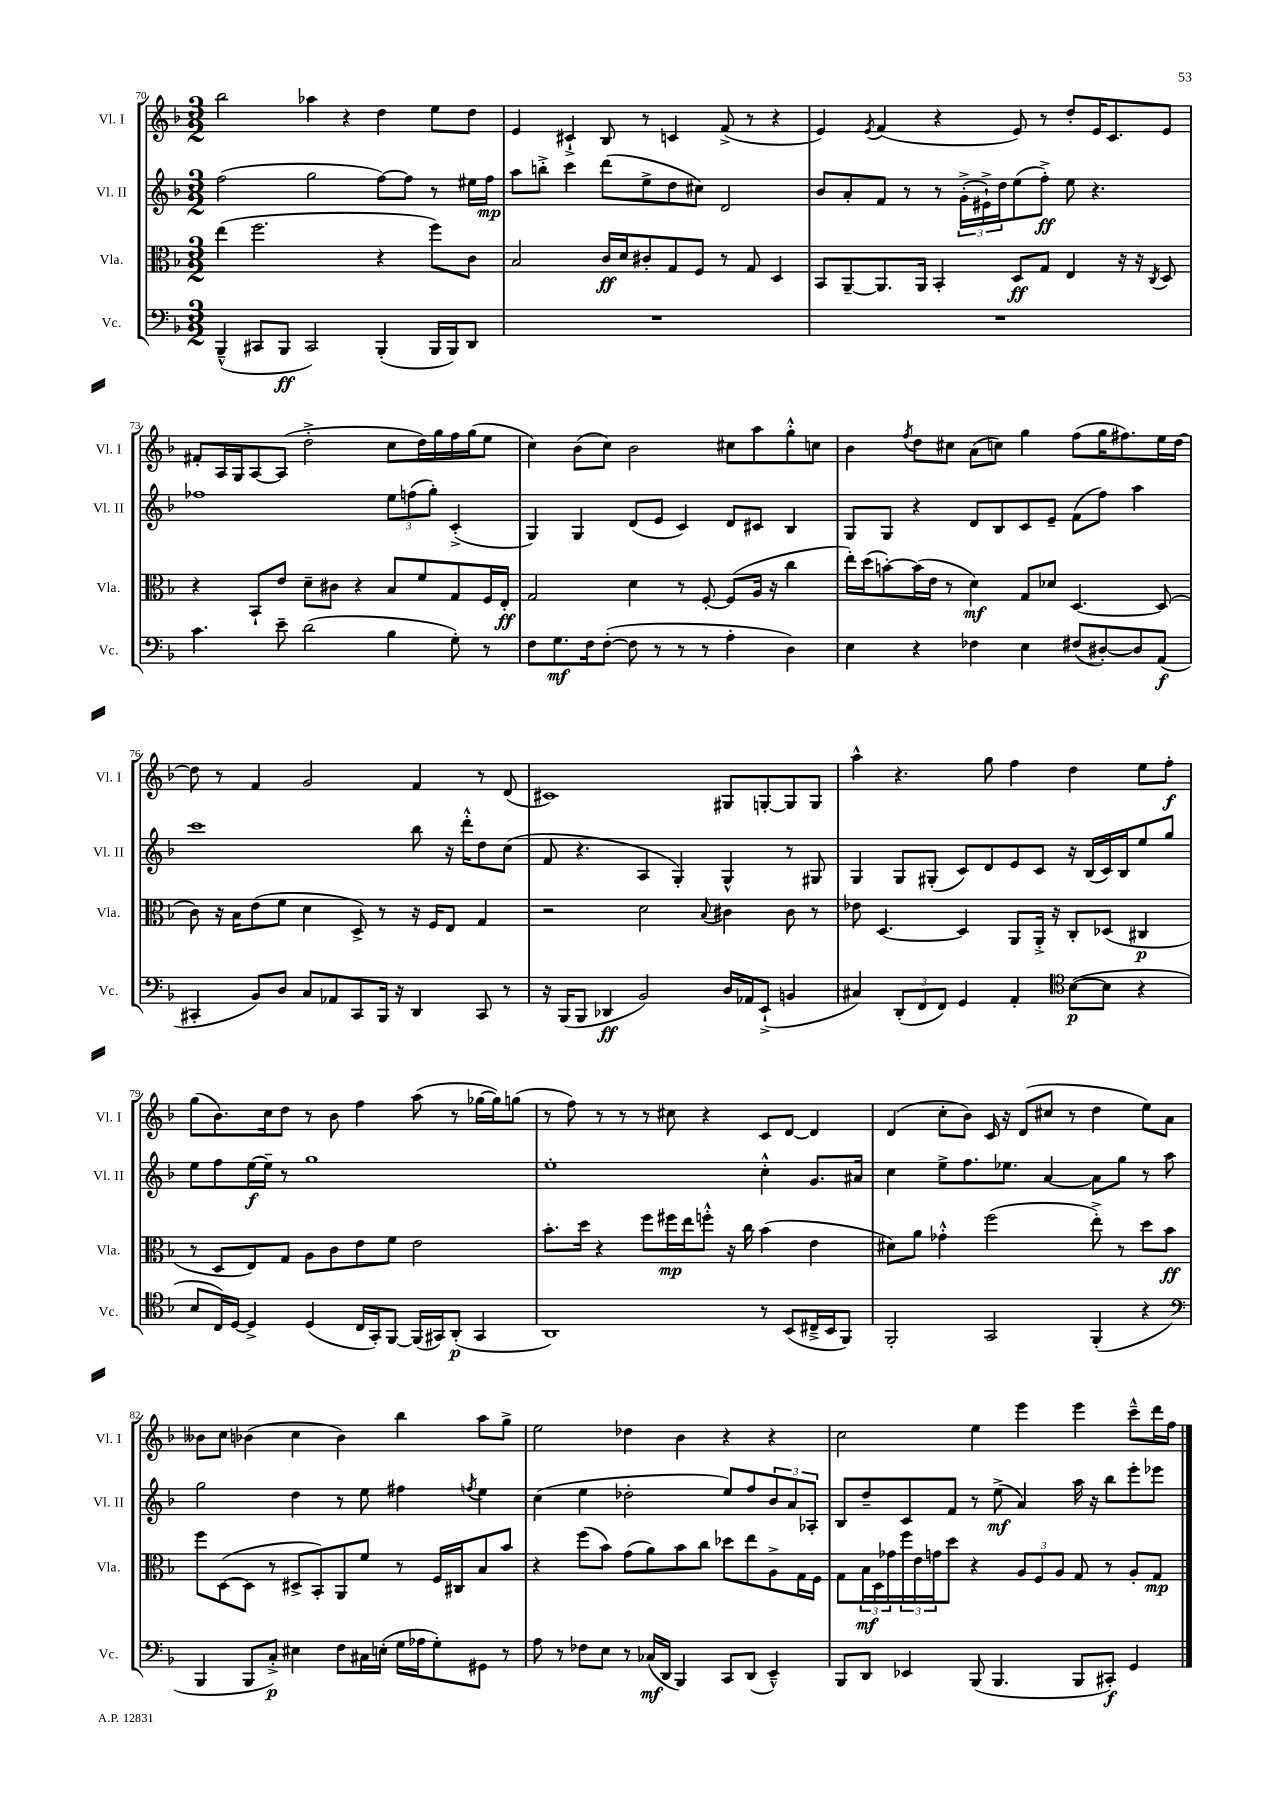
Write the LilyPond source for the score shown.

<<
\new StaffGroup <<
\new Staff = "s0" \with { instrumentName = "Vl. I" shortInstrumentName = "Vl. I" } {
    \clef treble \key f \major \numericTimeSignature \time 3/2
    bes''2 aes''4 r4 d''4 e''8 d''8 |
    e'4 cis'4-!-> bes8 r8 c'4 f'8->( r8 r4 |
    e'4) \acciaccatura { e'8 } f'4( r4 e'8) r8 d''8-. e'16 c'8. e'8 |
    fis'8-. a16 g16 a8~ a8( d''2-.-> c''8 d''16) g''16 f''16 g''16( e''8 |
    c''4) bes'8( c''8) bes'2 cis''8 a''8 g''8-.-^ c''8 |
    bes'4 \acciaccatura { f''8 } d''8 cis''8 a'8( c''8) g''4 f''8( g''16 fis''8.) e''16 d''16~ |
    d''8 r8 f'4 g'2 f'4 r8 d'8( |
    cis'1) gis8 g8~-. g8 g8 |
    a''4-^ r4. g''8 f''4 d''4 e''8 f''8-.\f |
    g''8( bes'8.) c''16 d''8 r8 bes'8 f''4 a''8( r8 ges''16~ ges''16) g''8( |
    r8 f''8) r8 r8 r8 cis''8 r4 c'8 d'8~ d'4 |
    d'4( c''8-. bes'8) c'16 r16 d'8( cis''8 r8 d''4 e''8) a'8 |
    beses'8 c''8 bes'4( c''4 bes'4) bes''4 a''8 g''8-> |
    e''2 des''4 bes'4 r4 r4 |
    c''2 e''4 e'''4 e'''4 c'''8---^ d'''16 f''16 \bar "|." |
}
\new Staff = "s1" \with { instrumentName = "Vl. II" shortInstrumentName = "Vl. II" } {
    \clef treble \key f \major \numericTimeSignature \time 3/2
    f''2( g''2 f''8~) f''8 r8 eis''16 f''16\mp |
    a''8 b''8-.-> c'''4 d'''8( e''8-> d''8 cis''8) d'2 |
    bes'8 a'8-. f'8 r8 r8 \tuplet 3/2 { g'16-.->( eis'16-!->) d''16 } e''8( f''8-.->\ff) e''8 r4. |
    fes''1 \tuplet 3/2 { e''8 f''8( g''8-.) } c'4-.->( |
    g4) g4 d'8( e'8 c'4) d'8 cis'8 bes4 |
    g8 g8 r4 d'8 bes8 c'8 e'8-- f'8( f''8) a''4 |
    c'''1 bes''8 r16 d'''16-.-^ d''8 c''8( |
    f'8 r4. a4 g4-.) g4-^ r8 gis8 |
    g4 g8 gis8-.( c'8) d'8 e'8 c'8 r16 bes16( c'16) bes16 e''8 g''8 |
    e''8 f''8 e''16~\f e''16-- r8 g''1 |
    e''1-. c''4-.-^ g'8. ais'16 |
    c''4 e''8-> f''8. ees''8. a'4~ a'8 g''8 r8 a''8 |
    g''2 d''4 r8 e''8 fis''4 \acciaccatura { f''8 } e''4 |
    c''4( e''4 des''2-. e''8) f''8 \tuplet 3/2 { bes'8 a'8 aes8-. } |
    bes8 d''8-- c'8 f'8 r8 e''8->\mf( a'4) a''16 r16 bes''8 e'''8-. ees'''8 \bar "|." |
}
\new Staff = "s2" \with { instrumentName = "Vla." shortInstrumentName = "Vla." } {
    \clef alto \key f \major \numericTimeSignature \time 3/2
    e''4( f''2. r4 f''8) c'8 |
    bes2 c'16\ff d'16 cis'8-. g8 f8 r8 g8 d4 |
    bes,8 a,8~-- a,8. a,16 bes,4-. d8\ff g8 e4 r16 r16 \acciaccatura { c8 } d8 |
    r4 bes,8-! e'8 d'8-- cis'8 r4 bes8 f'8 g8 f16 e16-.\ff |
    g2 d'4 r8 f8~-. f8( a16 r16 c''4 |
    e''16-.) d''16( b'8~-.) b'16( e'16 r8 d'4\mf) g8 des'8 d4.~ d8( |
    c'8) r16 bes16 e'8( f'8 d'4 d8->) r8 r16 f16 e8 g4 |
    r2 d'2 \appoggiatura { bes8 } cis'4 cis'8 r8 |
    ees'8 d4.~ d4 a,8 a,16-.-> r16 c8-. des8( cis4\p |
    r8 d8 e8) g8 a8 c'8 e'8 f'8 e'2 |
    bes'8.-. d''16 r4 f''8 fis''16\mp e''16 f''8-.-^ r16 c''16 bes'4( e'4 |
    dis'8) a'8 ges'4-.-^ f''2( e''8-.->) r8 d''8 bes'8\ff |
    f''8 d8~( d8 r8 dis8-> bes,8-.) a,8 f'8 r8 f16 cis16 bes8 bes'8 |
    r4 f''8( bes'8) g'8( a'8) bes'8 c''8 des''8 e''8 a8-> g16 f16 |
    g8 \tuplet 3/2 { bes16\mf d16 ges'16 } \tuplet 3/2 { f''16 e'16 g'16 } d''8 r4 \tuplet 3/2 { a8 f8 a8 } g8 r8 a8-. g8\mp \bar "|." |
}
\new Staff = "s3" \with { instrumentName = "Vc." shortInstrumentName = "Vc." } {
    \clef bass \key f \major \numericTimeSignature \time 3/2
    bes,,4---^( cis,8 bes,,8\ff cis,2) bes,,4-.( bes,,16 bes,,16) d,8 |
    R1. |
    R1. |
    c'4. e'8-- d'2( bes4 g8-.) r8 |
    f8 g8.\mf f16 f8~-.( f8 r8 r8 r8 a4-. d4) |
    e4 r4 fes4 e4 fis8( dis8~-.) dis8 a,8\f( |
    cis,4-. bes,8) d8 c8 aes,8 cis,8 bes,,16 r16 d,4 cis,8 r8 |
    r16 bes,,16( bes,,8 des,4\ff bes,2) d16 aes,16 e,8-!->( b,4 |
    cis4) \tuplet 3/2 { d,8-.( f,8 f,8) } g,4 a,4-. \clef tenor bes8~\p( bes8 r4 |
    bes8 c16) d16~ d4-> d4( c16 g,16-.) f,8~ f,16( gis,16) a,8-.\p( gis,4 |
    a,1) r8 bes,8( cis16---> bes,16 f,8) |
    f,2-. g,2 f,4-.( r4 |
    \clef bass bes,,4 bes,,8 c8-.->\p) eis4 f8 cis16 e16-.( g16 aes16 g8-.) gis,8 r8 |
    a8 r8 fes8 e8 r8 ces16\mf( d,16 bes,,4) c,8 d,8( e,4---^) |
    bes,,8 d,8 ees,4 bes,,8( bes,,4. bes,,8 cis,8-.\f) g,4 \bar "|." |
}
>>
>>
\layout { \context { \Score currentBarNumber = #70 } }
